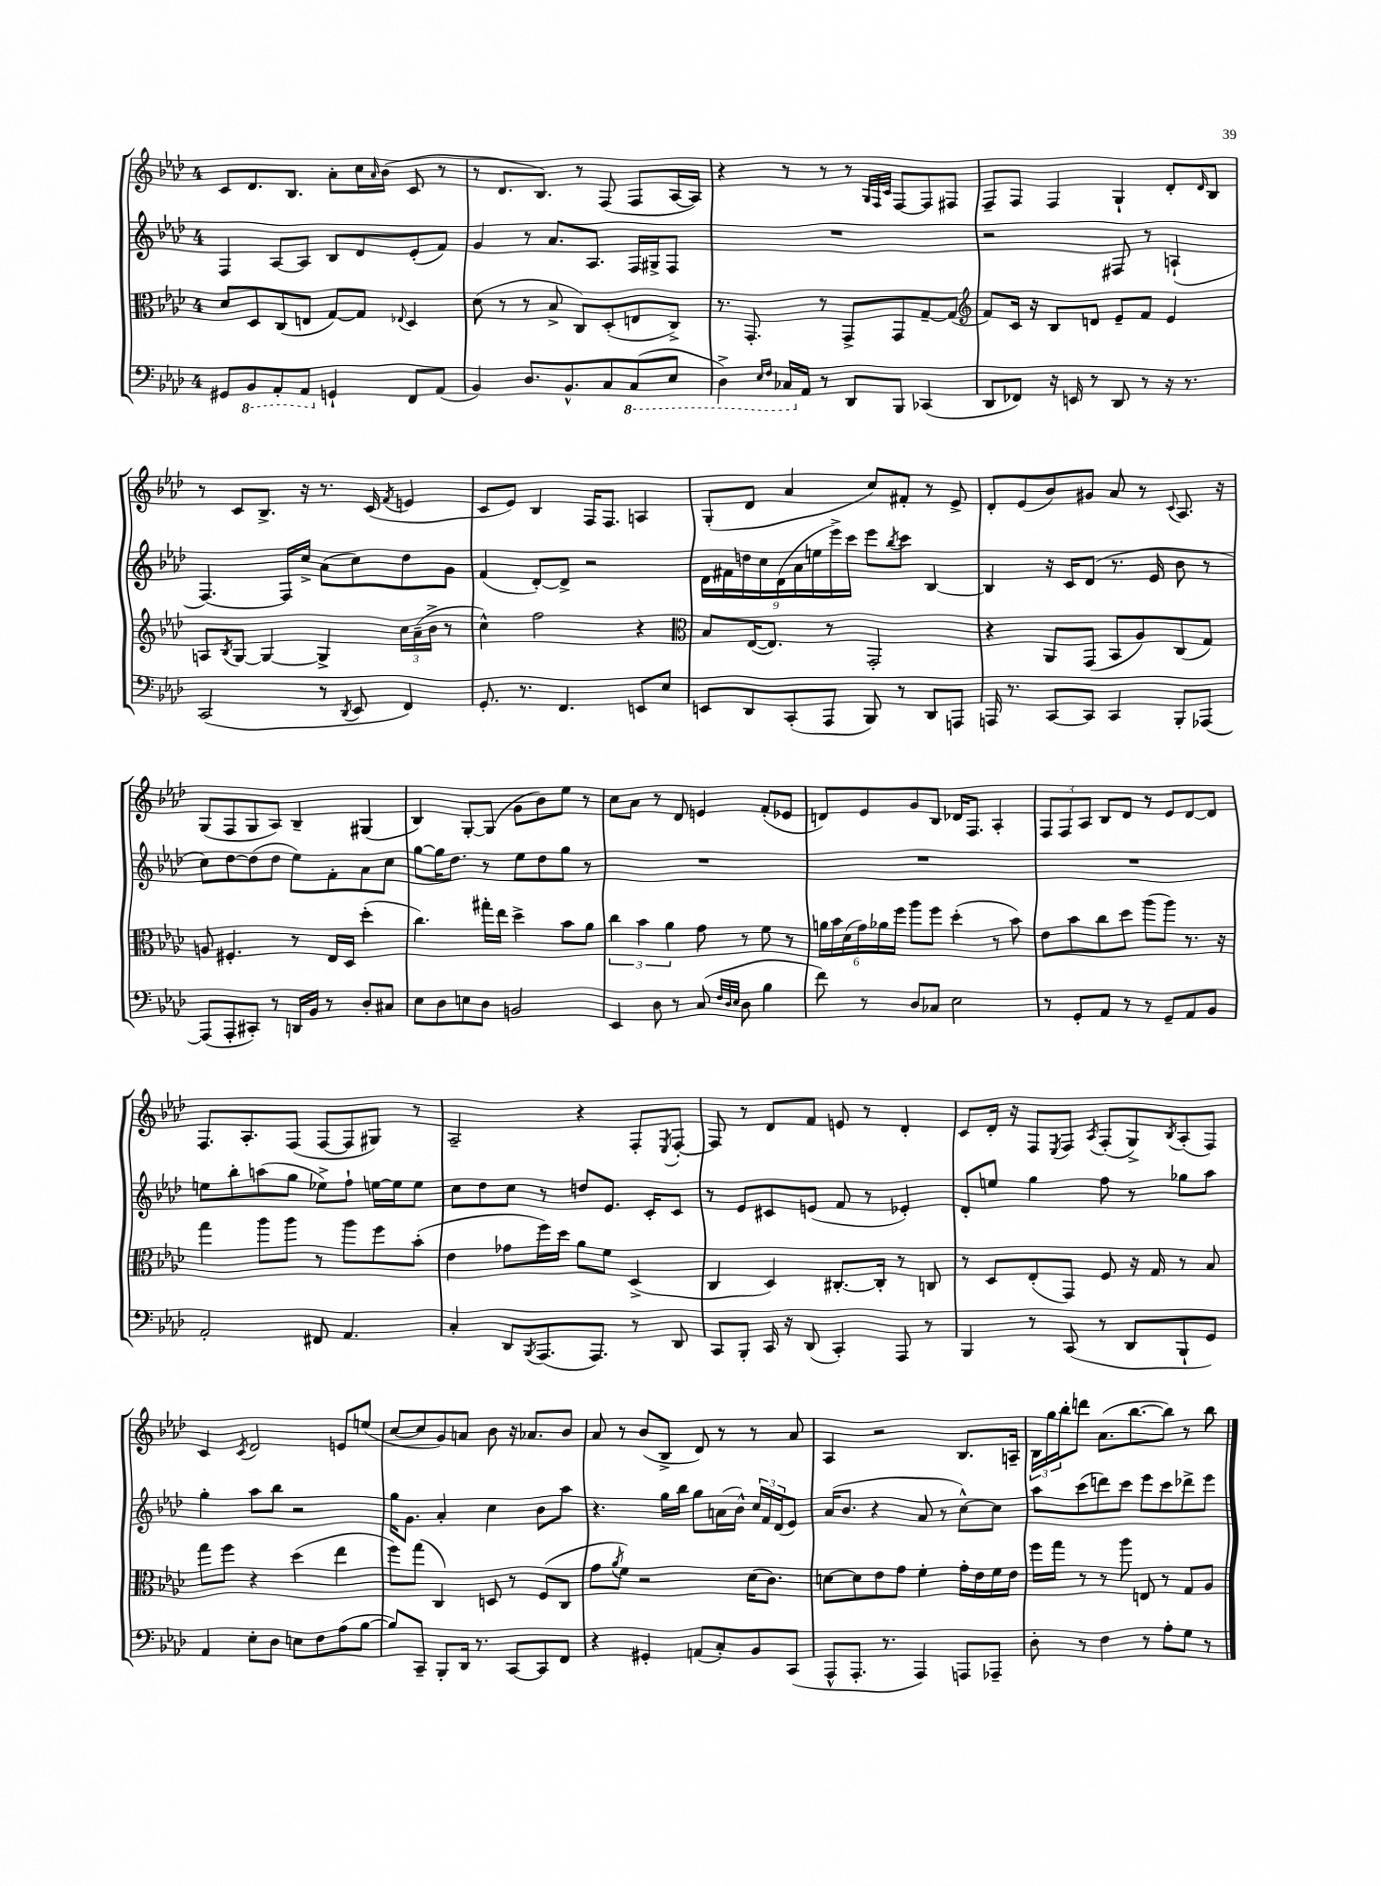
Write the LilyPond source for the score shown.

<<
\new StaffGroup <<
\new Staff = "s0" {
    \clef treble \key aes \major \once \override Staff.TimeSignature.style = #'single-digit \time 4/4
    c'8 des'8. bes8. aes'8-. c''16 \grace { aes'16 } bes'16( c'8 r8 |
    r8 des'8. bes8.) r8 f8( f8 aes16~ aes16) |
    r4 r8 r8 r8 \grace { g32 f32 c'32 } f8~ f8 fis8 |
    f8-- f8 f4 g4-! des'8-. \grace { des'16 } bes8 |
    r8 c'8 bes8.-> r16 r8. c'16( \acciaccatura { f'8 } e'4 |
    c'8 ees'8) bes4 f16 f8. a4 |
    g8-.( des'8 aes'4 c''8) fis'8-. r8 ees'8-> |
    des'8-. ees'8( bes'8) gis'8 aes'8 r8 \appoggiatura { c'8 } aes8. r16 |
    g8( f8 g8 aes8) bes4-- gis4( |
    bes4) g8~-. g8( g'8 bes'8) ees''8 r8 |
    c''8 aes'8 r8 des'8 e'4 f'8-.( ees'8 |
    d'8) ees'8 g'8 bes8 des'16 f8. aes4-. |
    \tuplet 3/2 { f8 f8 aes8 } bes8 des'8 r8 ees'8 des'8~ des'8 |
    f8. aes8.-. f8( f8~ f8 gis8) r8 |
    aes2-- r4 f8-. \acciaccatura { ees8 } f8~-. |
    f8 r8 des'8 f'8 e'8 r8 des'4-. |
    c'8 des'16-. r16 f8 \acciaccatura { ees8 } f8 \acciaccatura { aes8 } f8-.( g8->) \acciaccatura { bes8 } aes8-.( f8) |
    c'4 \acciaccatura { c'8 } des'2 e'8 e''8( |
    c''8~ c''8 g'8) a'8 bes'8 r16 aes'8. bes'8 |
    aes'8 r8 bes'8( bes8-> des'8) r8 r8 aes'8 |
    aes4 r2 bes8. a16-- |
    \tuplet 3/2 { bes16 g''16 bes''16-. } d'''8 aes'8.( bes''8.~ bes''8) r8 bes''8 \bar "|." |
}
\new Staff = "s1" {
    \clef treble \key aes \major \once \override Staff.TimeSignature.style = #'single-digit \time 4/4
    f4 aes8~ aes8 bes8 des'8 ees'8-.( f'8) |
    g'4 r8 aes'8. aes8. f16 gis16-> f8 |
    R1 |
    r2 fis8 r8 a4-!( |
    f4.~) f16 c''16-> aes'8( c''8) des''8 g'8 |
    f'4( des'8~-.) des'8-> r2 |
    \tuplet 9/8 { des'16 fis'16 d''16 c''16 des'16( aes'16 e''16 ees'''16->) c'''16 } ees'''8 \acciaccatura { bes''8 } c'''8 bes4~ |
    bes4 r16 c'16 des'8( r8. ees'16 bes'8 r8 |
    c''8) des''8~ des''8( des''8 ees''8) f'8-. aes'8 c''8 |
    g''8~ g''16 des''8. r8 ees''8 des''8 g''8 r8 |
    R1 |
    R1 |
    R1 |
    e''8 bes''8-. a''8( g''8 ees''8->) f''8-! e''16~ e''16 e''8 |
    c''8 des''8 c''8 r8 d''8 ees'8. c'16-. c'8 |
    r8 ees'8 cis'8 e'8( f'8 r8 ees'4-.) |
    des'8-. e''8 g''4 f''8 r8 ges''8 aes''8 |
    g''4-. aes''8 bes''8 r2 |
    g''16 g'8. aes'4-. c''4 bes'8 aes''8 |
    r4. g''16 bes''16 g''8 a'16( bes'16-^) \tuplet 3/2 { c''16 f'16 des'16( } ees'8) |
    aes'16( bes'8. r4 aes'8 r8 c''8~-^) c''8 |
    aes''8 c'''8( d'''8) c'''8 ees'''8 c'''8 des'''8-> ees'''8 \bar "|." |
}
\new Staff = "s2" {
    \clef alto \key aes \major \once \override Staff.TimeSignature.style = #'single-digit \time 4/4
    des'8 des8 c8( e8 g8~) g8 \appoggiatura { ees8 } des4 |
    des'8( r8 r8 bes8-> c8) des8-.( e8 c8->) |
    r8. g,8.-. r8 g,8-> g,8 g8~-- g8( |
    \clef treble f'8) c'16 r16 bes8 d'8 ees'8-- f'8 ees'4 |
    a8 \acciaccatura { bes8 } g8~ g4~ g4-> \tuplet 3/2 { c''16 aes'16--( bes'16-> } r8 |
    c''4-^) f''2 r4 |
    \clef alto bes8 ees16~( ees8.) r8 g,2-. |
    r4 aes,8 g,8( bes,8 aes8) c8( g8) |
    a8 fis4.-. r8 ees16 des16 des''4-.( |
    c''4.) gis''16-. ees''16 des''4-> bes'8 aes'8 |
    \tuplet 3/2 { c''4 bes'4 aes'4 } g'8 r8 f'8 r8 |
    \tuplet 6/4 { a'16 bes'16 des'16( g'16) aes'16 f''16 } aes''8 f''8 des''4-.( r8 bes'8) |
    ees'8 bes'8 c''8 des''8 aes''8( aes''8) r8. r16 |
    g''4 aes''8 aes''8 r8 aes''8 f''8 bes'8-.( |
    ees'4 ges'8 f''16) des''16 aes'8 f'8 des4->( |
    c4 des4) cis8.~-. cis16-. r8 c8 |
    r8 des8 ees8-.( g,8) f8 r16 g16 r8 bes8 |
    g''8 f''8 r4 des''4( ees''4 |
    f''8) g''8( c4) d8 r8 f8( c8 |
    g'8 \acciaccatura { aes'8 } f'8) r2 des'16( c'8.) |
    d'8~ d'8 ees'8 g'8 f'4-. g'16-. ees'16 f'16 ees'16 |
    f''16 g''16 r8 r8 aes''8 e8 r8 g8 aes8 \bar "|." |
}
\new Staff = "s3" {
    \clef bass \key aes \major \once \override Staff.TimeSignature.style = #'single-digit \time 4/4
    gis,8 \ottava #-1 bes,,8 aes,,8-. aes,,8 \ottava #0 g,4-! f,8 aes,8( |
    bes,4) des8. bes,8.-^ c8 \ottava #-1 c,8( ees,8 |
    des,4->) \grace { ees,16 f,16 } ces,16 \ottava #0 aes,16 r8 des,8 bes,,8 ces,!4( |
    des,8 fes,8) r16 e,16 r8 des,8 r8 r16 r8. |
    c,2( r8 \acciaccatura { des,8 } ees,8 f,4) |
    g,8.-. r8. f,4. e,8 ees8 |
    e,8 des,8 c,8-.( aes,,8 bes,,8) r8 des,8 a,,8 |
    a,,16 r8. c,8~ c,8 c,4 bes,,8-. aes,,8~ |
    aes,,8( aes,,8-. cis,8-.) r8 d,16 bes,16 r8 des8-. cis8 |
    ees8 des8 e8 des8 b,2 |
    ees,4 des8 r8 c8( \grace { f32 des32 ees32 } des8 bes4 |
    f'8) r8 des8 ces8 ees2 |
    r8 g,8-. aes,8 r8 r8 g,8-- aes,8 bes,8 |
    aes,2-. fis,8 aes,4. |
    c4-. des,8 \acciaccatura { bes,,8 } aes,,8.( aes,,8.) r8 des,8 |
    c,8 bes,,8-. c,16 r16 des,8( c,4-.) aes,,8 r8 |
    bes,,4 r8 c,8( r8 des,8 bes,,8-! g,8) |
    aes,4 ees8-. des8 e8 f8 aes8( bes8~ |
    bes8) c,8-- bes,,8-. des,16 r8. c,8~ c,8 f,8 |
    r4 gis,4-. a,8( c8-.) bes,8 c,8( |
    aes,,8-^ aes,,8.-. r8. aes,,4) a,,8 aes,,8-- |
    des8-. r8 f4 r8 aes8-. g8 r8 \bar "|." |
}
>>
>>
\layout { \context { \Score \remove "Bar_number_engraver" } }
